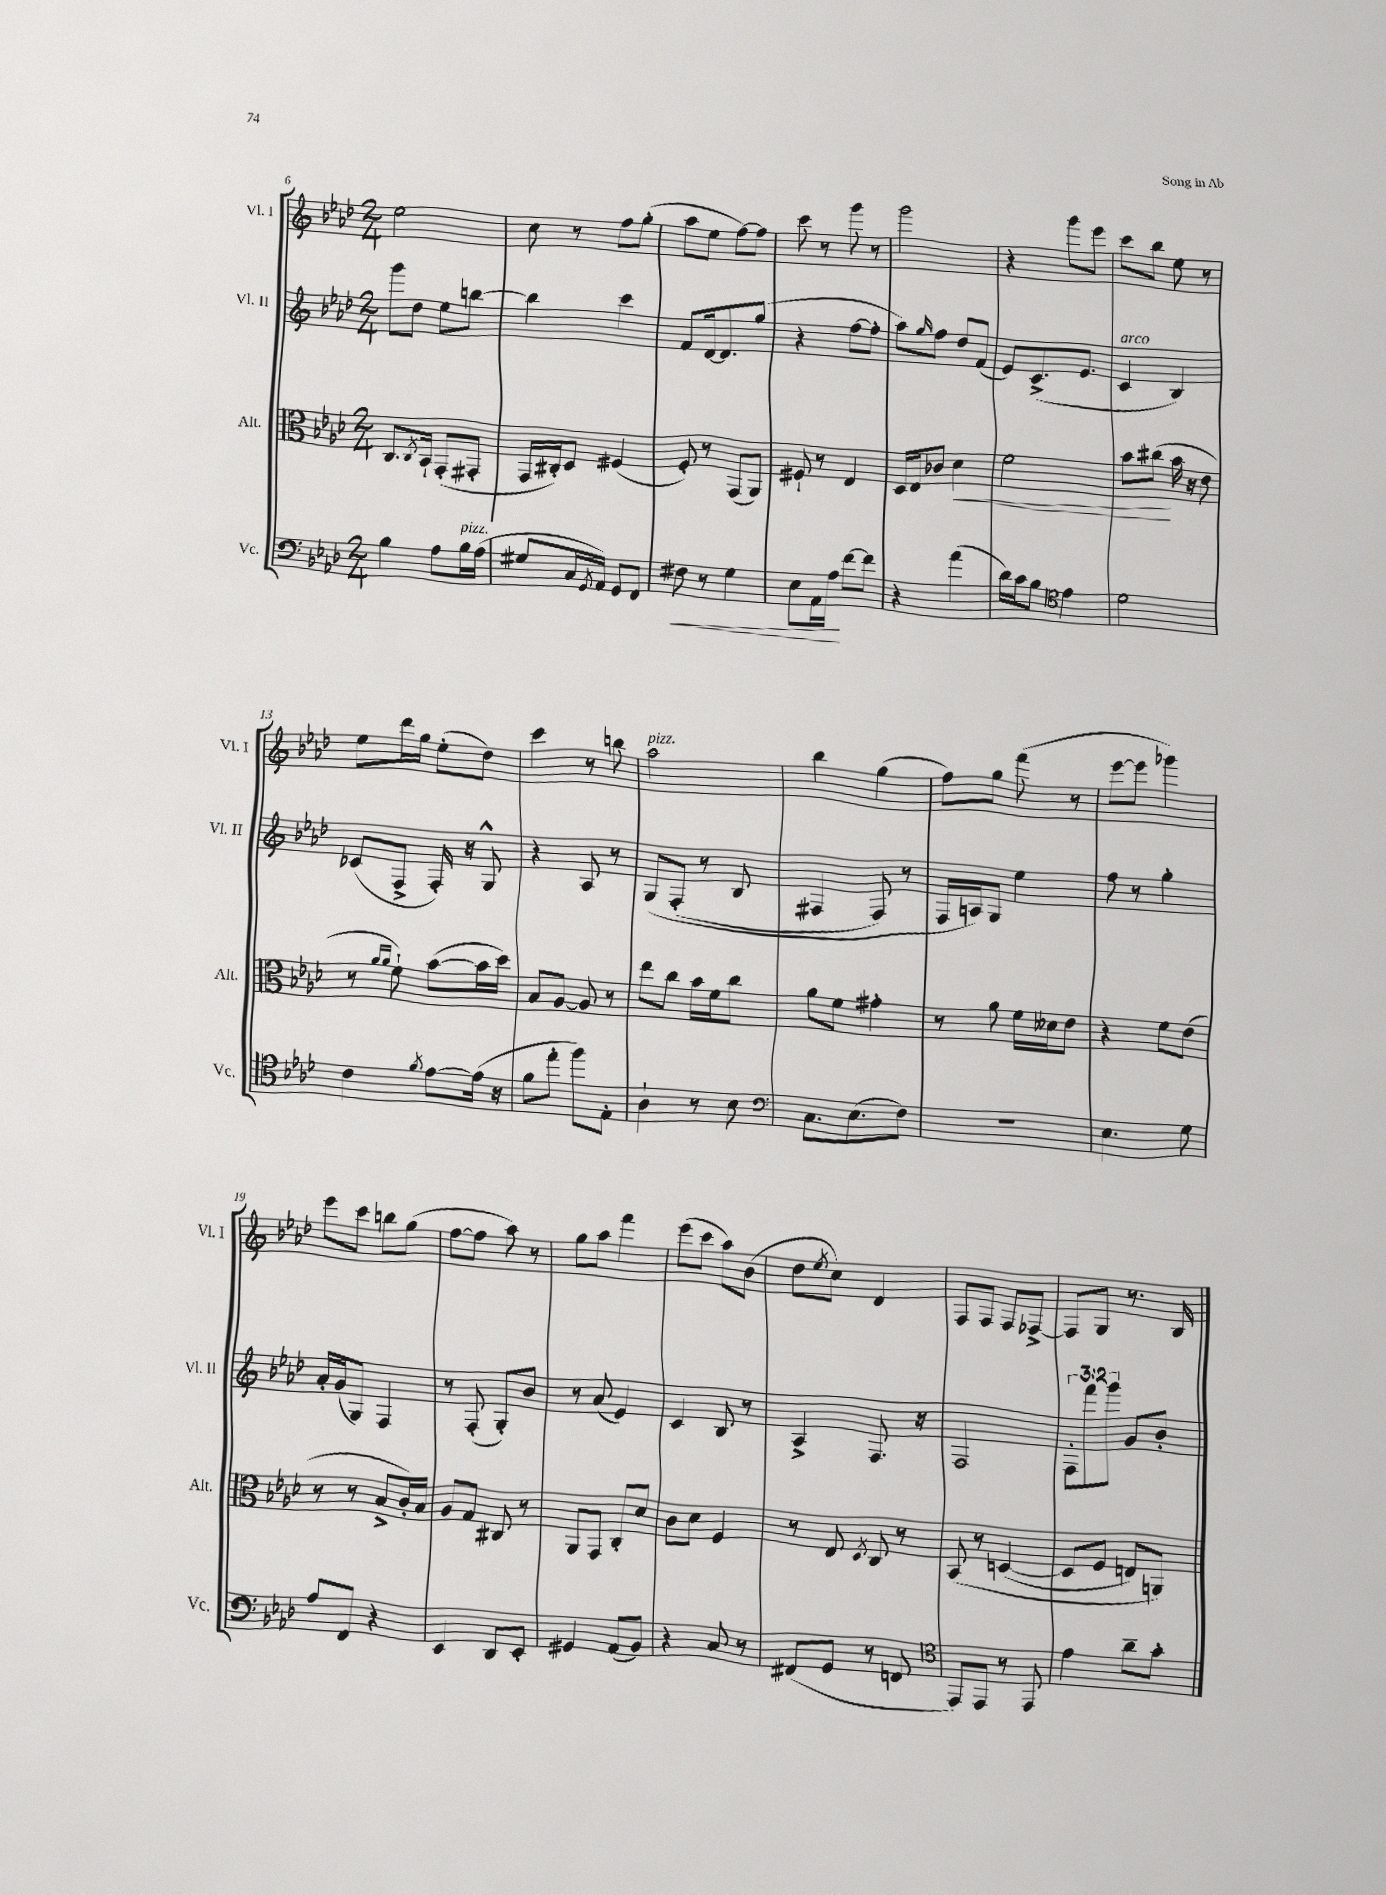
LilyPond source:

<<
\new StaffGroup <<
\new Staff = "s0" \with { instrumentName = "Vl. I" shortInstrumentName = "Vl. I" } {
    \clef treble \key aes \major \numericTimeSignature \time 2/4
    ees''2 |
    c''8 r8 f''8 g''8-.( |
    aes''8 ees''8 f''8~) f''8 |
    c'''8 r8 g'''8 r8 |
    g'''2 |
    r4 g'''8 ees'''8 |
    c'''8 bes''8 ees''8 r8 |
    ees''8 des'''16 g''16 ees''8-.( des''8) |
    c'''4 r8 b''8 |
    aes''2^\markup { \italic "pizz." } |
    bes''4 g''4( |
    f''8) g''8 f'''8( r8 |
    ees'''8~ ees'''8 ges'''4) |
    ees'''8 c'''8 b''8 g''8( |
    f''8~ f''8 aes''8) r8 |
    g''8 aes''8 f'''4 |
    ees'''8( c'''8 aes''8) bes'8( |
    des''8 \acciaccatura { ees''8 } c''8) des'4 |
    f8 f8 f8 fes8~-> |
    fes8 g8 r8. bes16 \bar "|." |
}
\new Staff = "s1" \with { instrumentName = "Vl. II" shortInstrumentName = "Vl. II" } {
    \clef treble \key aes \major \numericTimeSignature \time 2/4 \override Staff.TupletNumber.text = #tuplet-number::calc-fraction-text
    g'''8 des''8 ees''8 b''8~ |
    b''4 c'''4 |
    f'8 des'16~ des'8. g''8( |
    r4 f''8~ f''8-. |
    aes''8) \grace { g''16 } f''8 des''8 f'8( |
    ees'8) c'8.->( ees'8. |
    c'4^\markup { \italic "arco" } bes4) |
    ces'8( f8-> f16-.) r16 g8-^ |
    r4 aes8 r8 |
    g8\( f8-.( r8 bes8 |
    fis4 fis8) r8 |
    f16 a16\) g8 ees''4 |
    f''8 r8 g''4-. |
    aes'16-. g'16( g8) f4 |
    r8 f8-.( g8-.) bes'8 |
    r8 aes'8( ees'4) |
    c'4 bes8 r8 |
    aes4-> f8. r16 |
    f2 |
    \tuplet 3/2 { f8-. f'''8 g'''8 } g'8 bes'8-. \bar "|." |
}
\new Staff = "s2" \with { instrumentName = "Alt." shortInstrumentName = "Alt." } {
    \clef alto \key aes \major \numericTimeSignature \time 2/4
    c8. \acciaccatura { c8 } bes,16-! g,8-.( gis,8-. |
    g,16 cis16-.) des8 fis4( |
    f8-.) r8 g,8( aes,8) |
    fis8-! r8 ees4 |
    des16 ees16 ces'8 des'4\< |
    f'2 |
    bes'8 cis''8\!( bes'16 r16 ees'8 |
    r8 \grace { aes'16 aes'16 } f'8-!) bes'8~( bes'16 des''16) |
    bes8 aes8~ aes8 r8 |
    ees''8 c''8 bes'16 f'16 c''8 |
    aes'8 f'8 gis'4-. |
    r8 aes'8 f'16 deses'16 ees'8 |
    r4 f'8 ees'8( |
    r8 r8 bes8-> c'16-.) bes16 |
    aes8 g8 cis8 r8 |
    aes,8 g,8 c8-. des'8 |
    c'8 des'8 f4 |
    r8 ees8 \acciaccatura { des8 } c8 r8 |
    bes,8\( r8 d4~( |
    d8 f8 e8) a,8\) \bar "|." |
}
\new Staff = "s3" \with { instrumentName = "Vc." shortInstrumentName = "Vc." } {
    \clef bass \key aes \major \numericTimeSignature \time 2/4
    bes4 aes8 bes16^\markup { \italic "pizz." } aes16( |
    gis8 c16 \acciaccatura { g,8 } aes,16) g,8 f,8 |
    fis8\< r8 g4 |
    ees8 aes,16 aes16\! f'8~ f'8 |
    r4 aes'4( |
    des'16) c'16 bes8 \clef tenor ees'4 |
    des'2 |
    c'4 \acciaccatura { f'8 } ees'8~ ees'16( r16 |
    f'8 ees''8-. f''8) ees8-. |
    aes4-! r8 bes8 |
    \clef bass c8. ees8.( f8) |
    R2 |
    ees4. g8 |
    aes8 f,8 r4 |
    ees,4 des,8 ees,8-. |
    gis,4 aes,8( bes,8) |
    r4 c8 r8 |
    fis,8( g,8 r8 f,8 |
    \clef tenor ees,8) ees,8 r8 ees,8 |
    ees'4 aes'8-- g'8-. \bar "|." |
}
>>
>>
\layout { \context { \Score currentBarNumber = #6 } }
